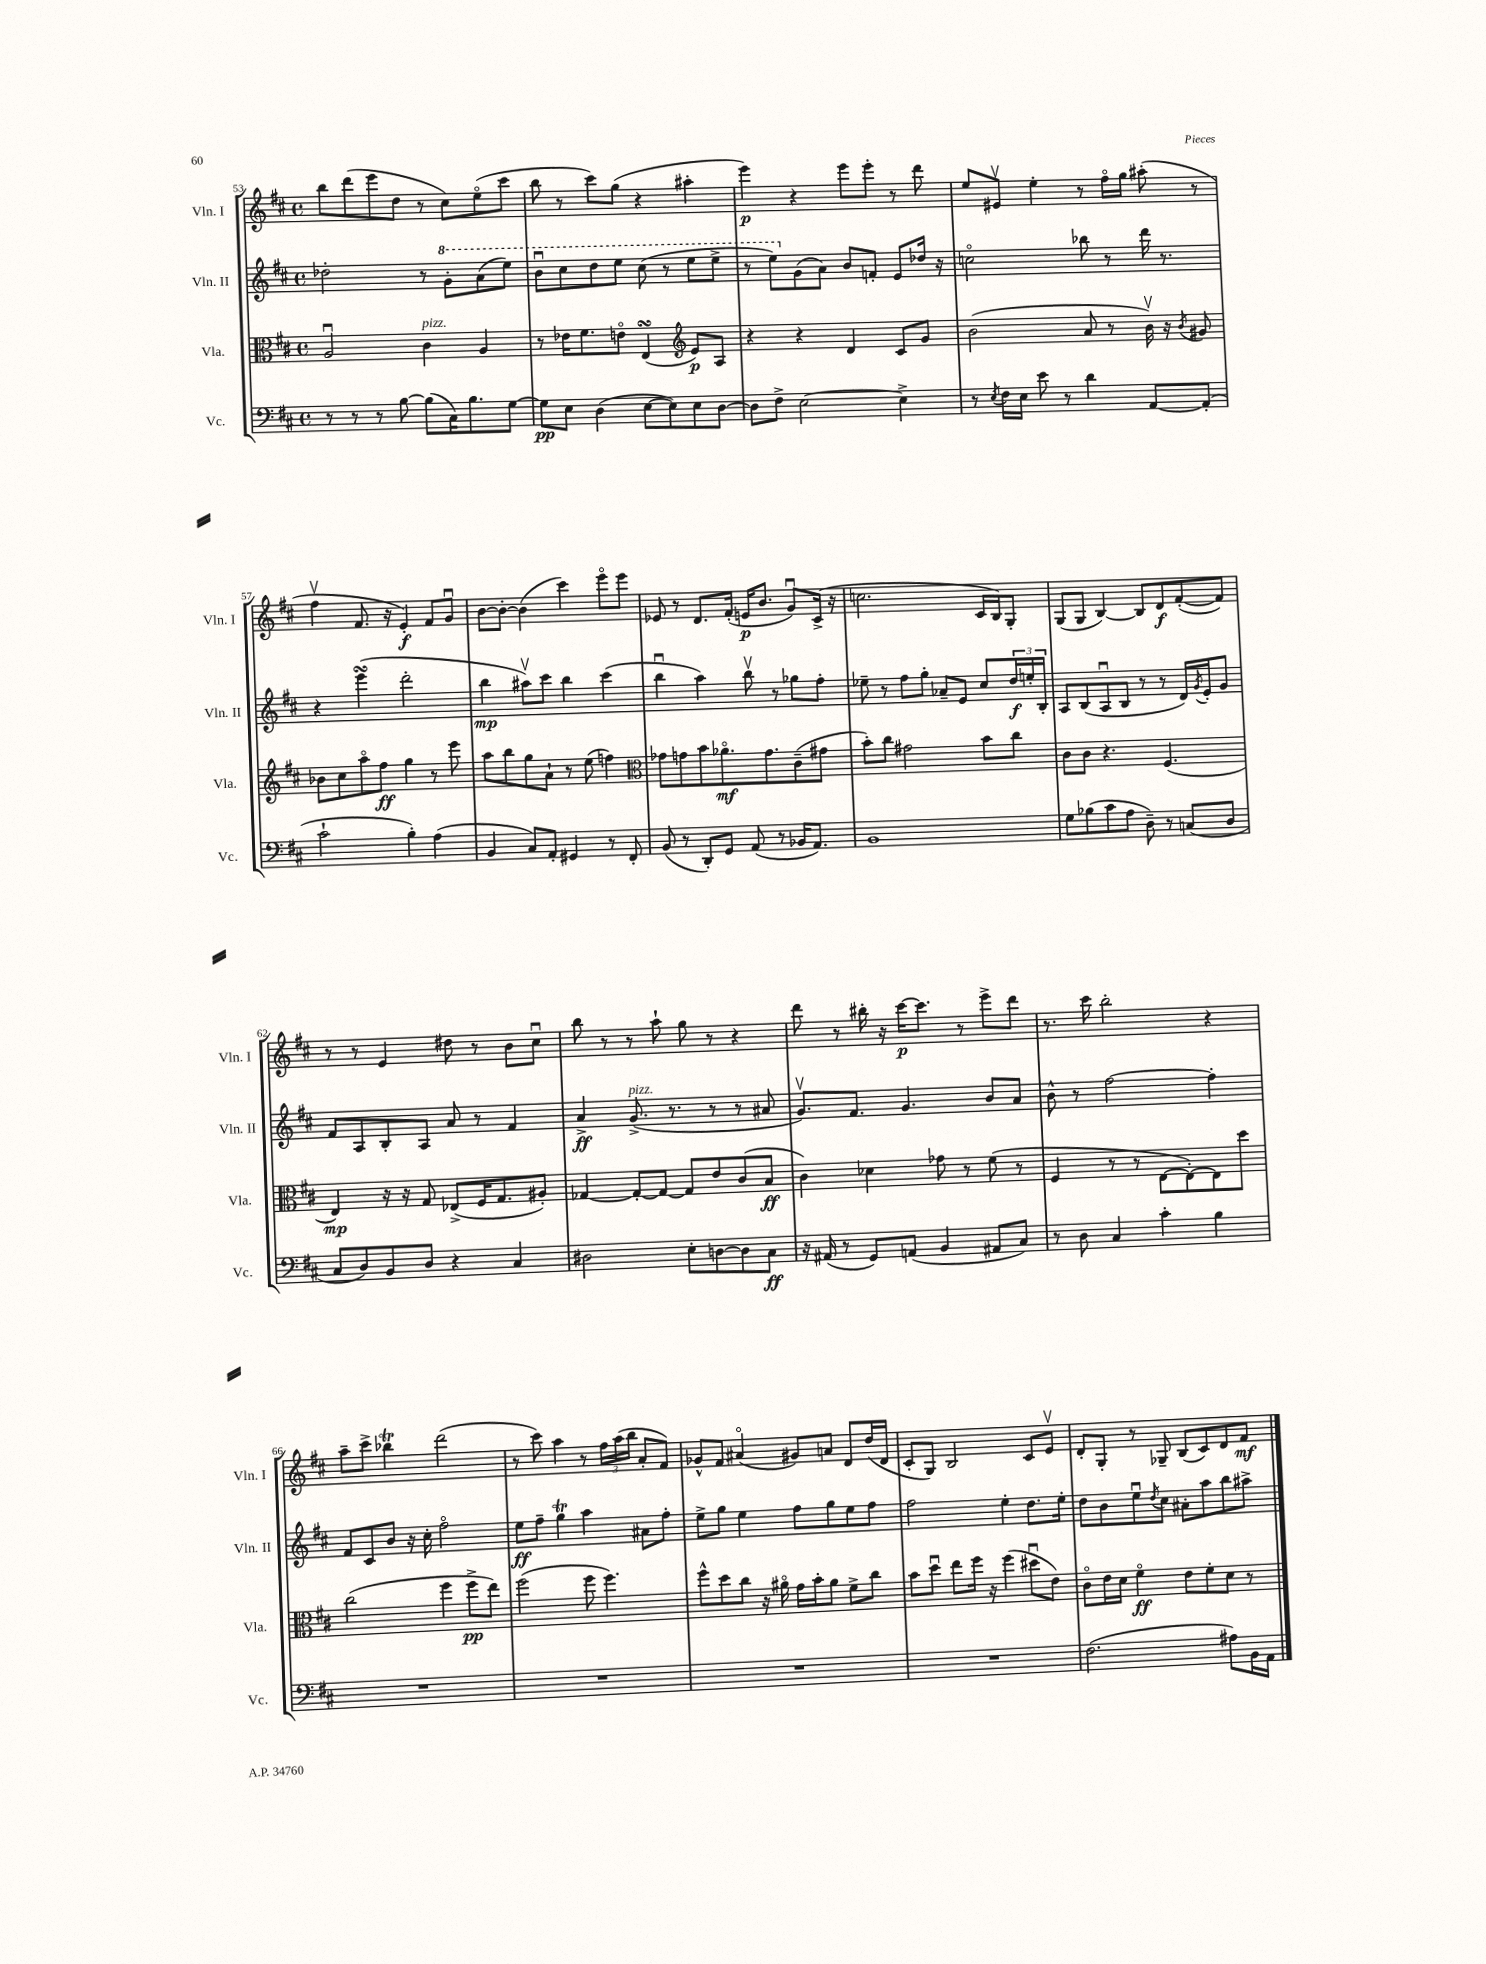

**kern	**dynam	**kern	**dynam	**kern	**dynam	**kern	**dynam
*part4	*part4	*part3	*part3	*part2	*part2	*part1	*part1
*staff4	*staff4	*staff3	*staff3	*staff2	*staff2	*staff1	*staff1
*I"Vc.	*	*I"Vla.	*	*I"Vln. II	*	*I"Vln. I	*
*I'Vc.	*	*I'Vla.	*	*I'Vln. II	*	*I'Vln. I	*
*clefF4	*	*clefC3	*	*clefG2	*	*clefG2	*
*k[f#c#]	*	*k[f#c#]	*	*k[f#c#]	*	*k[f#c#]	*
*M4/4	*	*M4/4	*	*M4/4	*	*M4/4	*
*met(c)	*	*met(c)	*	*met(c)	*	*met(c)	*
=53	=53	=53	=53	=53	=53	=53	=53
8r	.	2Au/	.	2dd-X'\	.	8bb\L	.
8r	.	.	.	.	.	(8ddd\	.
8r	.	.	.	.	.	8eee\	.
[8B\	.	.	.	.	.	8dd\J	.
!	!	!LO:TX:a:i:t=pizz.	!	!	!	!	!
(8B\L]	.	4c#\	.	8r	.	8r	.
*	*	*	*	*8va	*	*	*
16C#\K)	.	.	.	8gg'\L	.	8cc#\L)	.
8.B\	.	.	.	.	.	.	.
.	.	4A/	.	(8aa\	.	(8ee\	.
[8G\J	.	.	.	8eee\J)	.	8ccc#\J	.
=54	=54	=54	=54	=54	=54	=54	=54
8G\L]	pp	8r	.	8bbu\L	.	8bb\	.
8E\J	.	16e-X\KL	.	8ccc#\	.	8r	.
.	.	8.f#\	.	.	.	.	.
(4D\	.	.	.	8ddd\	.	8ccc#\L)	.
.	.	8en\J	.	8eee\J	.	(8gg\J	.
[8E\L	.	(4EsSSS/	.	(8ccc#\	.	4r	.
8E\])	.	.	.	8r	.	.	.
*	*	*clefG2	*	*	*	*	*
8E\	.	8e/L)	p	8eee\L	.	4aa#X'\	.
[8D\J	.	8A/J	.	8eee^\J	.	.	.
=55	=55	=55	=55	=55	=55	=55	=55
8D\L]	.	4r	.	8r	.	4eee\)	p
8F#^\J	.	.	.	8eee\L)	.	.	.
*	*	*	*	*X8va	*	*	*
[2E\	.	4r	.	(8g\	.	4r	.
.	.	.	.	8a\J)	.	.	.
.	.	4d/	.	8b/L	.	8eee\L	.
.	.	.	.	8fn'/J	.	8eee'\J	.
4E^\]	.	8c#/L	.	8e/L	.	8r	.
.	.	8g/J	.	16dd-X/Jk	.	8ddd\	.
.	.	.	.	16r	.	.	.
=56	=56	=56	=56	=56	=56	=56	=56
8r	.	(2b\	.	2ccn\	.	8ee/L	.
8qE/	.	.	.	.	.	.	.
16F#\LL	.	.	.	.	.	8e#Xv/J	.
16E\JJ	.	.	.	.	.	.	.
8e\	.	.	.	.	.	4ee'\	.
8r	.	.	.	.	.	.	.
4d\	.	8a/	.	8bb-X\	.	8r	.
.	.	8r	.	8r	.	16ff#\LL	.
.	.	.	.	.	.	16gg\JJ	.
[8AA/L	.	16bv\)	.	16ddd\	.	(8aa#X'\	.
.	.	16r	.	8.r	.	.	.
.	.	8qb/	.	.	.	.	.
(8AA'/J]	.	8g#X/	.	.	.	8r	.
!!LO:LB:g=z
=57	=57	=57	=57	=57	=57	=57	=57
2c#`\	.	8b-X\L	.	4r	.	4ff#v\	.
.	.	8cc#\	.	.	.	.	.
.	.	8aa\	.	(4eeesSSS\	.	8.f#/	.
.	.	8ff#\J	ff	.	.	.	.
.	.	.	.	.	.	16r	.
4B'\)	.	4gg\	.	2ddd'\	.	4e'/)	f
(4A\	.	8r	.	.	.	8f#/L	.
.	.	8eee\	.	.	.	8gu/J	.
=58	=58	=58	=58	=58	=58	=58	=58
4BB/	.	8aa\L	.	4bb\	mp	[8b\L	.
.	.	8bb\	.	.	.	8b'\J_	.
8C#/L)	.	8gg\	.	8aa#Xv\L)	.	(4b\]	.
8AA'/J	.	8a`\J	.	8ccc#\J	.	.	.
4GG#X/	.	8r	.	4bb\	.	4ccc#\)	.
.	.	(8ee\	.	.	.	.	.
8r	.	4ffn\)	.	(4ccc#\	.	8eee\L	.
8FF#'/	.	.	.	.	.	8eee\J	.
=59	=59	=59	=59	=59	=59	=59	=59
*	*	*clefC3	*	*	*	*	*
(8BB/	.	8g-X\L	.	4bbu\	.	8e-X/	.
8r	.	8gn\	.	.	.	8r	.
8DD'/L)	.	8b\	.	4aa\)	.	8.d/L	.
8GG/J	.	8.a-X\	mf	.	.	.	.
.	.	.	.	.	.	(16f#'/Jk	.
(8AA/	.	.	.	8bbv\	.	16en/KL	p
.	.	8.g\	.	.	.	8.b/J	.
8r	.	.	.	8r	.	.	.
16BB-X/KL	.	(8c#~\	.	8gg-X\L	.	8gu/L)	.
8.AA/J)	.	.	.	.	.	.	.
.	.	8g#X\J	.	8ff#'\J	.	(16c#^/Jk	.
.	.	.	.	.	.	16r	.
=60	=60	=60	=60	=60	=60	=60	=60
1BB	.	8b'\L)	.	8ee-X~\	.	2.ccn\	.
.	.	8cc#\J	.	8r	.	.	.
.	.	2g#X\	.	8ff#\L	.	.	.
.	.	.	.	8gg'\J	.	.	.
.	.	.	.	8a-X~/L	.	.	.
.	.	.	.	8e/J	.	.	.
.	.	8b\L	.	8cc#/L	.	16c#/LL	.
.	.	.	.	.	.	16B/J)	.
.	.	8cc#\J	.	24dd/L	f	8G'/J	.
.	.	.	.	24een'/	.	.	.
.	.	.	.	24B'/JJ	.	.	.
=61	=61	=61	=61	=61	=61	=61	=61
8G\L	.	8c#\L	.	8A/L	.	(8G/L	.
(8B-X\	.	8c#\J	.	(8B/	.	8G/J	.
8c#\	.	4.r	.	8Au/	.	[4B/)	.
8A\J	.	.	.	8B/J	.	.	.
8D~\)	.	.	.	8r	.	8B/L]	.
8r	.	(4.F#/	.	8r	.	8d/	f
(8Cn/L	.	.	.	16d/LL)	.	([8f#'/	.
.	.	.	.	8qg/	.	.	.
.	.	.	.	16e'/J	.	.	.
8D/J	.	.	.	8g/J	.	8f#/J])	.
!!LO:LB:g=z
=62	=62	=62	=62	=62	=62	=62	=62
8C#/L	.	4E/)	mp	8f#/L	.	8r	.
8D/)	.	.	.	8A/	.	8r	.
8BB/	.	16r	.	8B'/	.	4e/	.
.	.	16r	.	.	.	.	.
8D/J	.	8G/	.	8A/J	.	.	.
4r	.	(8E-X^/L	.	8a/	.	8dd#X\	.
.	.	16F#/K	.	8r	.	8r	.
.	.	8.G/	.	.	.	.	.
4C#/	.	.	.	4f#/	.	8b\L	.
.	.	8A#X'/J)	.	.	.	8cc#u\J	.
=63	=63	=63	=63	=63	=63	=63	=63
2D#X\	.	[4G-X/	.	4a^/	ff	8bb\	.
.	.	.	.	.	.	8r	.
!	!	!	!	!LO:TX:a:i:t=pizz.	!	!	!
.	.	8G-'/L_	.	(8.g^/	.	8r	.
.	.	8G-/J_	.	.	.	8aa`\	.
.	.	.	.	8.r	.	.	.
8E'\L	.	8G-/L]	.	.	.	8gg\	.
[8Dn\	.	8e/	.	8r	.	8r	.
8D\]	.	(8c#/	.	8r	.	4r	.
8C#\J	ff	8B/J	ff	8a#X/	.	.	.
=64	=64	=64	=64	=64	=64	=64	=64
16r	.	4c#\)	.	8.gv/L)	.	8ddd\	.
(16AA#X/	.	.	.	.	.	.	.
8r	.	.	.	.	.	8r	.
.	.	.	.	8.f#/J	.	.	.
8GG/L)	.	4d-X\	.	.	.	16bb#X'\	.
.	.	.	.	.	.	16r	.
(8AAn/J	.	.	.	4.g/	.	[16ccc#\KL	p
.	.	.	.	.	.	8.ccc#\J]	.
4BB/	.	8g-X\	.	.	.	.	.
.	.	8r	.	.	.	8r	.
8AA#X/L	.	(8f#\	.	8b/L	.	8eee^\L	.
8C#/J)	.	8r	.	8a/J	.	8ddd\J	.
=65	=65	=65	=65	=65	=65	=65	=65
8r	.	4F#/	.	8b^^\	.	8.r	.
8D\	.	.	.	8r	.	.	.
.	.	.	.	.	.	16ccc#\	.
4C#/	.	8r	.	[2ff#\	.	2bb'\	.
.	.	8r	.	.	.	.	.
4c#'\	.	[8E\L	.	.	.	.	.
.	.	8E'\_)	.	.	.	.	.
4B\	.	8E\]	.	4ff#'\]	.	4r	.
.	.	8dd\J	.	.	.	.	.
!!LO:LB:g=z
=66	=66	=66	=66	=66	=66	=66	=66
1r	.	(2cc#\	.	8f#/L	.	8aa~\L	.
.	.	.	.	8c#/	.	8ccc#^\J	.
.	.	.	.	8b/J	.	4bb-XT\	.
.	.	.	.	16r	.	.	.
.	.	.	.	16cc#'\	.	.	.
.	.	4ff#\	.	2ff#\	.	(2ddd\	.
.	.	8ff#^\L	pp	.	.	.	.
.	.	8ee\J)	.	.	.	.	.
=67	=67	=67	=67	=67	=67	=67	=67
1r	.	(2ff#\	.	8ee\L	ff	8r	.
.	.	.	.	8ff#~\J	.	8ccc#\)	.
.	.	.	.	4ggT\	.	4aa\	.
.	.	8ff#\	.	4aa\	.	8r	.
.	.	4.ff#\)	.	.	.	24ff#\LL	.
.	.	.	.	.	.	(24aa\	.
.	.	.	.	.	.	24bb\JJ	.
.	.	.	.	8a#X\L	.	8a'/L	.
.	.	.	.	8ff#'\J	.	8f#/J)	.
=68	=68	=68	=68	=68	=68	=68	=68
1r	.	8ff#^^\L	.	8ee^\L	.	8g-X^^/L	.
.	.	8dd\	.	8gg\J	.	8f#/J	.
.	.	8cc#\J	.	4ee\	.	(4a#X/	.
.	.	16r	.	.	.	.	.
.	.	16a#X\	.	.	.	.	.
.	.	16g\LL	.	8ff#\L	.	8g#X/L)	.
.	.	16b'\J	.	.	.	.	.
.	.	8a#\J	.	8gg\	.	8an/J	.
.	.	8f#^\L	.	8ee\	.	8d/L	.
.	.	8cc#\J	.	8ff#\J	.	(16dd/L	.
.	.	.	.	.	.	16d/JJ	.
=69	=69	=69	=69	=69	=69	=69	=69
1r	.	8b\L	.	2ff#\	.	8c#'/L	.
.	.	8ddu\J	.	.	.	8G/J)	.
.	.	8ee\L	.	.	.	2B/	.
.	.	16ff#\Jk	.	.	.	.	.
.	.	16r	.	.	.	.	.
.	.	(4ff#\	.	4ee'\	.	.	.
.	.	8dd#Xu\L	.	8.dd\L	.	8c#/L	.
.	.	8e\J)	.	.	.	8ev/J	.
.	.	.	.	16ee'\Jk	.	.	.
=70	=70	=70	=70	=70	=70	=70	=70
(2.F#\	.	8c#\L	.	8dd\L	.	8d'/L	.
.	.	16e\L	.	8b\	.	8G'/J	.
.	.	16d\JJ	.	.	.	.	.
.	.	4f#\	ff	8eeu\	.	8r	.
.	.	.	.	8qdd/	.	.	.
.	.	.	.	8cc#\J	.	8G-X~/	.
.	.	8e\L	.	8a#X'\L	.	(8B/L	.
.	.	8f#'\	.	8aa\	.	8c#/)	.
8A#X\L)	.	8d\J	.	8bb\	.	8d/	.
16BB\L	.	8r	.	8aa#X^\J	.	8f#/J	mf
16AA\JJ	.	.	.	.	.	.	.
==	==	==	==	==	==	==	==
*-	*-	*-	*-	*-	*-	*-	*-
